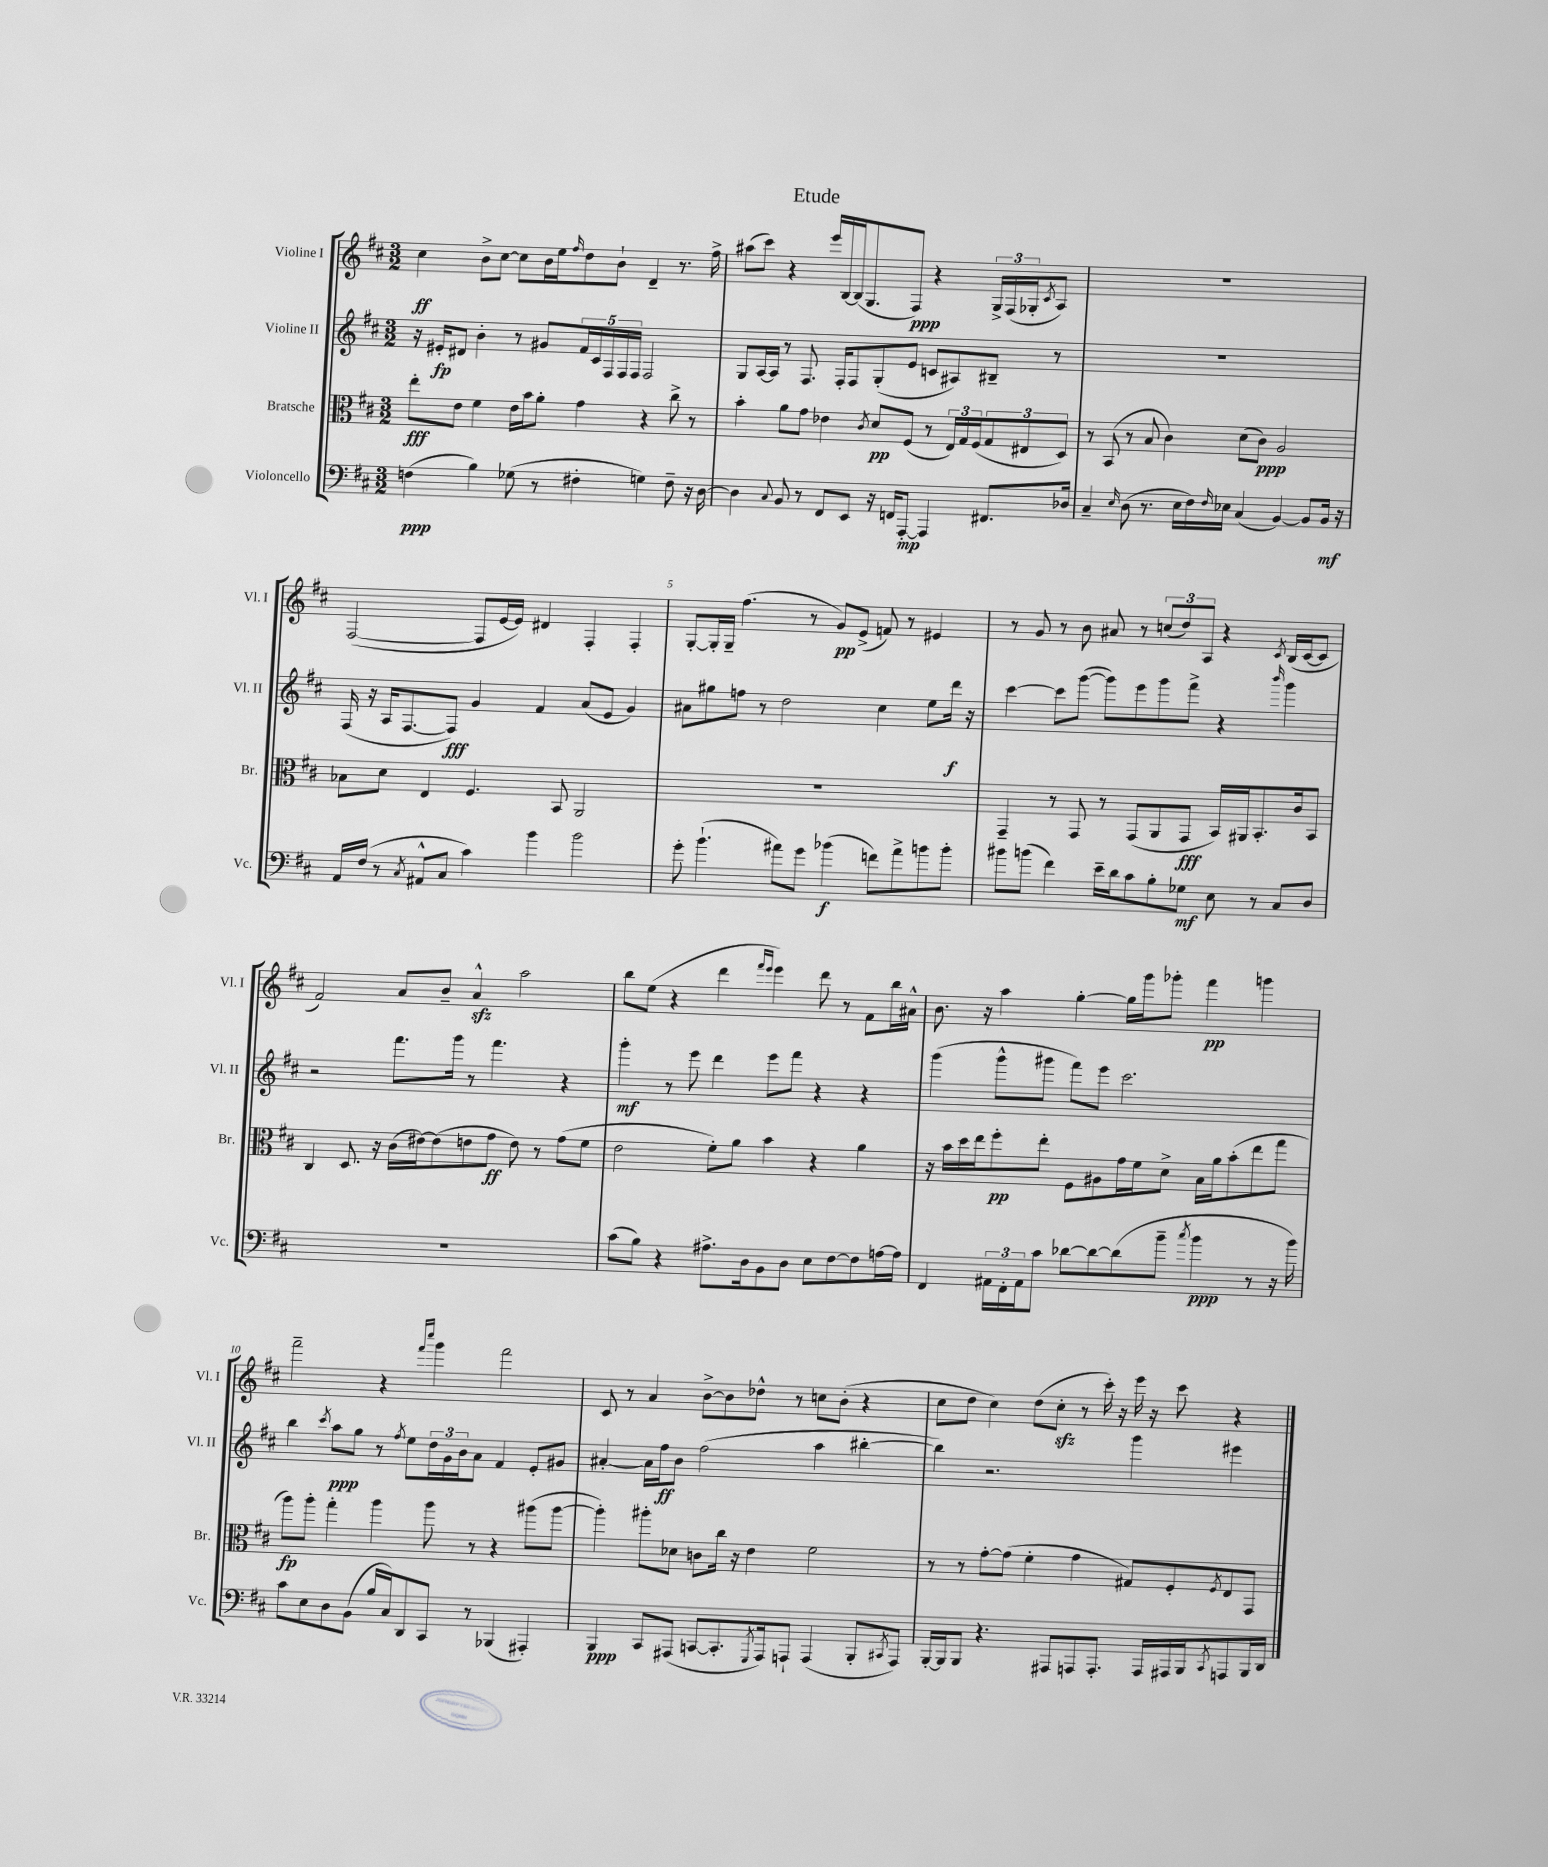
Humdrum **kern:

**kern	**dynam	**kern	**dynam	**kern	**dynam	**kern	**dynam
*part4	*part4	*part3	*part3	*part2	*part2	*part1	*part1
*staff4	*staff4	*staff3	*staff3	*staff2	*staff2	*staff1	*staff1
*I"Violoncello	*	*I"Bratsche	*	*I"Violine II	*	*I"Violine I	*
*I'Vc.	*	*I'Br.	*	*I'Vl. II	*	*I'Vl. I	*
*clefF4	*	*clefC3	*	*clefG2	*	*clefG2	*
*k[f#c#]	*	*k[f#c#]	*	*k[f#c#]	*	*k[f#c#]	*
*M3/2	*	*M3/2	*	*M3/2	*	*M3/2	*
=1	=1	=1	=1	=1	=1	=1	=1
(4Fn\	ppp	8ee'\L	fff	16r	.	4cc#\	ff
.	.	.	.	16e#X'/KL	fp	.	.
.	.	8e\J	.	8d#X/J	.	.	.
4B\)	.	4f#\	.	4b'\	.	8b^\L	.
.	.	.	.	.	.	[8cc#\J	.
(8G-X\	.	16e\LL	.	8r	.	8cc#\L]	.
.	.	16b\J	.	.	.	.	.
8r	.	8a'\J	.	8g#X/L	.	16b\L	.
.	.	.	.	.	.	16ee\J	.
.	.	.	.	.	.	16qqff#/	.
4F#X'\	.	4g\	.	20f#/L	.	8dd\	.
.	.	.	.	20c#/	.	.	.
.	.	.	.	20F#/	.	.	.
.	.	.	.	.	.	8b`\J	.
.	.	.	.	20F#/	.	.	.
.	.	.	.	20F#/JJ	.	.	.
4Gn\)	.	4r	.	2F#/	.	4d~/	.
8F#~\	.	8cc#^\	.	.	.	8.r	.
16r	.	8r	.	.	.	.	.
[16D\	.	.	.	.	.	16ff#^\	.
=2	=2	=2	=2	=2	=2	=2	=2
4D\]	.	4b'\	.	8G/L	.	(8aa#X\L	.
.	.	.	.	[16A/L	.	8ccc#\J)	.
.	.	.	.	16A/JJ]	.	.	.
8qqC#/	.	.	.	.	.	.	.
8BB/	.	8a\L	.	8r	.	4r	.
8r	.	8g\J	.	8.F#/	.	.	.
8FF#/L	.	4e-X\	.	.	.	16eee/LL	.
.	.	.	.	16F#'/KL	.	[16B/	.
8EE/J	.	.	.	8F#/	.	(16B/J]	.
.	.	.	.	.	.	8.G/	.
.	.	8qc#/	.	.	.	.	.
16r	.	8d/L	pp	(8G'/	.	.	.
16FFn/KL	.	.	.	.	.	.	.
[8AAA'/J	mp	(8F#/J	.	8e/J	.	8F#/J)	ppp
4AAA/]	.	8r	.	8cn/L	.	4r	.
.	.	24E/LL)	.	8A#X/)	.	.	.
.	.	24G/	.	.	.	.	.
.	.	(24F#/J	.	.	.	.	.
8.FF#X/L	.	12G/	.	8B#X~/J	.	24G^/LL	.
.	.	.	.	.	.	(24F#/	.
.	.	12E#X/	.	.	.	24G-X'/J	.
.	.	.	.	.	.	8qc#/	.
.	.	.	.	8r	.	8A/J)	.
.	.	12D/J)	.	.	.	.	.
16D-X/Jk	.	.	.	.	.	.	.
=3	=3	=3	=3	=3	=3	=3	=3
4C#~/	.	8r	.	1.r	.	1.r	.
.	.	(8BB/	.	.	.	.	.
16qqE/	.	.	.	.	.	.	.
(8D\	.	8r	.	.	.	.	.
8.r	.	8B/	.	.	.	.	.
.	.	4c#\)	.	.	.	.	.
16E\LL	.	.	.	.	.	.	.
16F#\)	.	.	.	.	.	.	.
16qqF#/	.	.	.	.	.	.	.
16E-X\JJ	.	.	.	.	.	.	.
(4C#/	.	(8d\L	.	.	.	.	.
.	.	8c#\J)	ppp	.	.	.	.
[4BB/)	.	2A/	.	.	.	.	.
8BB/L]	.	.	.	.	.	.	.
16BB/Jk	mf	.	.	.	.	.	.
16r	.	.	.	.	.	.	.
!!LO:LB:g=z
=4	=4	=4	=4	=4	=4	=4	=4
16AA/LL	.	8B-X\L	.	(16F#/	.	([2F#/	.
(16F#/JJ	.	.	.	16r	.	.	.
8r	.	8d\J	.	16A/KL	.	.	.
.	.	.	.	[8.F#/	.	.	.
8qC#/	.	.	.	.	.	.	.
8AA#X^^/L	.	4E/	.	.	.	.	.
8C#/J	.	.	.	8F#/J])	fff	.	.
4c#\)	.	4.F#/	.	4g/	.	8F#/L]	.
.	.	.	.	.	.	[16e/L	.
.	.	.	.	.	.	16e/JJ])	.
4b\	.	.	.	4f#/	.	4d#X/	.
.	.	8BB/	.	.	.	.	.
2b\	.	2AA/	.	(8a/L	.	4F#'/	.
.	.	.	.	8e/J	.	.	.
.	.	.	.	4g/)	.	4F#'/	.
=5	=5	=5	=5	=5	=5	=5	=5
8g'\	.	1.r	.	8a#X\L	.	[8G'/L	.
(4.b`\	.	.	.	8gg#X\	.	16G'/L]	.
.	.	.	.	.	.	16G~/JJ	.
.	.	.	.	8ffn\J	.	(4.ff#\	.
.	.	.	.	8r	.	.	.
8a#X\L)	.	.	.	2dd\	.	.	.
8g\J	.	.	.	.	.	8r	.
(4b-X\	f	.	.	.	.	8g/L)	pp
.	.	.	.	.	.	(8e^/J	.
8fn\L)	.	.	.	4cc#\	.	8fn/)	.
8a#^\	.	.	.	.	.	8r	.
8bn\	.	.	.	8ee\L	.	4e#X/	.
8b'\J	.	.	.	16ddd\Jk	f	.	.
.	.	.	.	16r	.	.	.
=6	=6	=6	=6	=6	=6	=6	=6
8b#X\L	.	4GG~/	.	[4ccc#\	.	8r	.
(8bn\J	.	.	.	.	.	8g/	.
4f#\)	.	8r	.	8ccc#\L]	.	8r	.
.	.	8GG/	.	([8ggg\J	.	8b\	.
16e~\LL	.	8r	.	8ggg\L])	.	8a#X/	.
16d\J	.	.	.	.	.	.	.
8c#\	.	(8GG/L	.	8eee\	.	8r	.
8B'\	.	8AA/	.	8ggg\	.	(12ccn/L	.
.	.	.	.	.	.	12dd/)	.
8G-X\J	mf	8GG/J	fff	8fff#^\J	.	.	.
.	.	.	.	.	.	12A/J	.
8E\	.	16BB/LL)	.	4r	.	4r	.
.	.	16AA#X/J	.	.	.	.	.
8r	.	8.BB'/	.	.	.	.	.
.	.	.	.	16qqbbb/	.	8qc#/	.
8C#/L	.	.	.	4ggg\	.	(16B/LL	.
.	.	16c#/k	.	.	.	[16c#/J	.
8D/J	.	8BB/J	.	.	.	8c#/J]	.
!!LO:LB:g=z
=7	=7	=7	=7	=7	=7	=7	=7
1.r	.	4C#/	.	2r	.	2f#/)	.
.	.	8.D/	.	.	.	.	.
.	.	16r	.	.	.	.	.
.	.	(16c#\LL	.	8.fff#\L	.	8a/L	.
.	.	[16e#X\J)	.	.	.	.	.
.	.	(8e#\]	.	.	.	8b~/J	.
.	.	.	.	16ggg\Jk	.	.	.
.	.	8en\	.	8r	.	4azz^^/	.
.	.	8g\J	ff	4.fff#\	.	.	.
.	.	8e\)	.	.	.	2aa\	.
.	.	8r	.	.	.	.	.
.	.	(8g\L	.	4r	.	.	.
.	.	8f#\J	.	.	.	.	.
=8	=8	=8	=8	=8	=8	=8	=8
(8c#\L	.	2e\	.	4ggg'\	mf	8bb\L	.
8B\J)	.	.	.	.	.	(8ee\J	.
4r	.	.	.	8r	.	4r	.
.	.	.	.	8eee\	.	.	.
8.A#X^\L	.	8f#'\L)	.	4ddd\	.	4ddd\	.
.	.	8a\J	.	.	.	.	.
16D\k	.	.	.	.	.	.	.
.	.	.	.	.	.	16qqfff#/LL	.
.	.	.	.	.	.	16qqeee/JJ	.
8BB\	.	4b\	.	8eee\L	.	4eee\)	.
8D\J	.	.	.	8fff#\J	.	.	.
8E\L	.	4r	.	4r	.	8ddd\	.
[8F#\	.	.	.	.	.	8r	.
8F#\]	.	4a\	.	4r	.	8f#\L	.
[16An\L	.	.	.	.	.	16bb\L	.
16A\JJ]	.	.	.	.	.	16a#X^^\JJ	.
=9	=9	=9	=9	=9	=9	=9	=9
4FF#/	.	16r	.	(4ggg\	.	8.b\	.
.	.	16b\LL	.	.	.	.	.
.	.	16dd\	.	.	.	.	.
.	.	16ee\J	.	.	.	16r	.
24AA#X\LL	.	8ff#'\	pp	8ggg^^\L	.	4aa\	.
24FF#'\	.	.	.	.	.	.	.
24AA#\J	.	.	.	.	.	.	.
8c#\J	.	8ee'\J	.	8ggg#X\J	.	.	.
[8d-X\L	.	8F#\L	.	8fff#\L)	.	[4gg'\	.
8d-\_	.	8A#X\	.	8eee\J	.	.	.
(8d-\]	.	16g\L	.	2.ccc#\	.	16gg\LL]	.
.	.	16f#\J	.	.	.	16ggg\J	.
8b~\J	.	8d^\J	.	.	.	8ggg-X'\J	.
8qcc#/	.	.	.	.	.	.	.
4b\	ppp	16B\LL	.	.	.	4fff#\	pp
.	.	16a\J	.	.	.	.	.
.	.	(8b'\	.	.	.	.	.
8r	.	8ee\	.	.	.	4gggn\	.
16r	.	8gg\J	.	.	.	.	.
16b\)	.	.	.	.	.	.	.
!!LO:LB:g=z
=10	=10	=10	=10	=10	=10	=10	=10
8c#\L	.	8aa\L)	fp	4bb\	.	2fff#~\	.
8E\	.	8aa'\J	.	.	.	.	.
.	.	.	.	8qccc#/	.	.	.
8D\	.	4gg'\	.	8aa\L	ppp	.	.
(8BB\J	.	.	.	8gg\J	.	.	.
16B/LL	.	4aa\	.	8r	.	4r	.
16C#/J)	.	.	.	.	.	.	.
.	.	.	.	8qff#/	.	.	.
8DD/	.	.	.	8ee\L	.	.	.
.	.	.	.	.	.	16qqfff#/LL	.
.	.	.	.	.	.	16qqcccc#/JJ	.
8CC#/J	.	8aa\	.	24dd\L	.	4ggg\	.
.	.	.	.	24g\	.	.	.
.	.	.	.	24b\J	.	.	.
8r	.	8r	.	8a\J	.	.	.
(4BBB-X/	.	4r	.	4f#/	.	2fff#\	.
4AAA#X'/)	.	(8aa#X\L	.	8e'/L	.	.	.
.	.	[8aa#\J	.	8g#X/J	.	.	.
=11	=11	=11	=11	=11	=11	=11	=11
4BBB/	ppp	4aa#'\])	.	[4a#X'/	.	8c#/	.
.	.	.	.	.	.	8r	.
8CC#/L	.	8aa#X'\L	.	16a#\LL]	.	4a/	.
.	.	.	.	16ff#\J	ff	.	.
(8AAA#X/J	.	8d-X\J	.	8b\J	.	.	.
[8CCn/L	.	8cn\L	.	(2ff#\	.	[8b^\L	.
8.CC'/]	.	16cc#\Jk	.	.	.	8b\]	.
.	.	16r	.	.	.	.	.
.	.	4e\	.	.	.	8dd-X^^\J	.
8qGGG/	.	.	.	.	.	.	.
16AAA#/k)	.	.	.	.	.	.	.
8AAAn`/J	.	.	.	.	.	8r	.
(4AAA/	.	2f#\	.	4aa\	.	8ccn\L	.
.	.	.	.	.	.	(8b'\J	.
8BBB'/L	.	.	.	[4bb#X'\	.	4r	.
8qCC#X/	.	.	.	.	.	.	.
8AAA/J)	.	.	.	.	.	.	.
=12	=12	=12	=12	=12	=12	=12	=12
[16BBB'/LL	.	8r	.	4bb#\])	.	8cc#\L	.
16BBB/J]	.	.	.	.	.	.	.
8BBB/J	.	8r	.	.	.	8dd\J	.
4.r	.	[8g'\L	.	2.r	.	4cc#\)	.
.	.	(8g\J]	.	.	.	.	.
.	.	4f#'\	.	.	.	(8dd\L	.
8AAA#X/L	.	.	.	.	.	8cc#zz'\J	.
8AAAn/	.	4g\	.	.	.	8r	.
8.AAA'/J	.	.	.	.	.	16ccc#'\)	.
.	.	.	.	.	.	16r	.
.	.	8G#X/L)	.	4ggg\	.	16eee\	.
16AAA/LL	.	.	.	.	.	16r	.
16AAA#X/	.	8F#'/	.	.	.	8ccc#\	.
16BBB/J	.	.	.	.	.	.	.
8qCC#/	.	8qF#/	.	.	.	.	.
8AAAn/	.	8E/	.	4eee#X\	.	4r	.
16BBB/L	.	8GG/J	.	.	.	.	.
16DD/JJ	.	.	.	.	.	.	.
==	==	==	==	==	==	==	==
*-	*-	*-	*-	*-	*-	*-	*-
